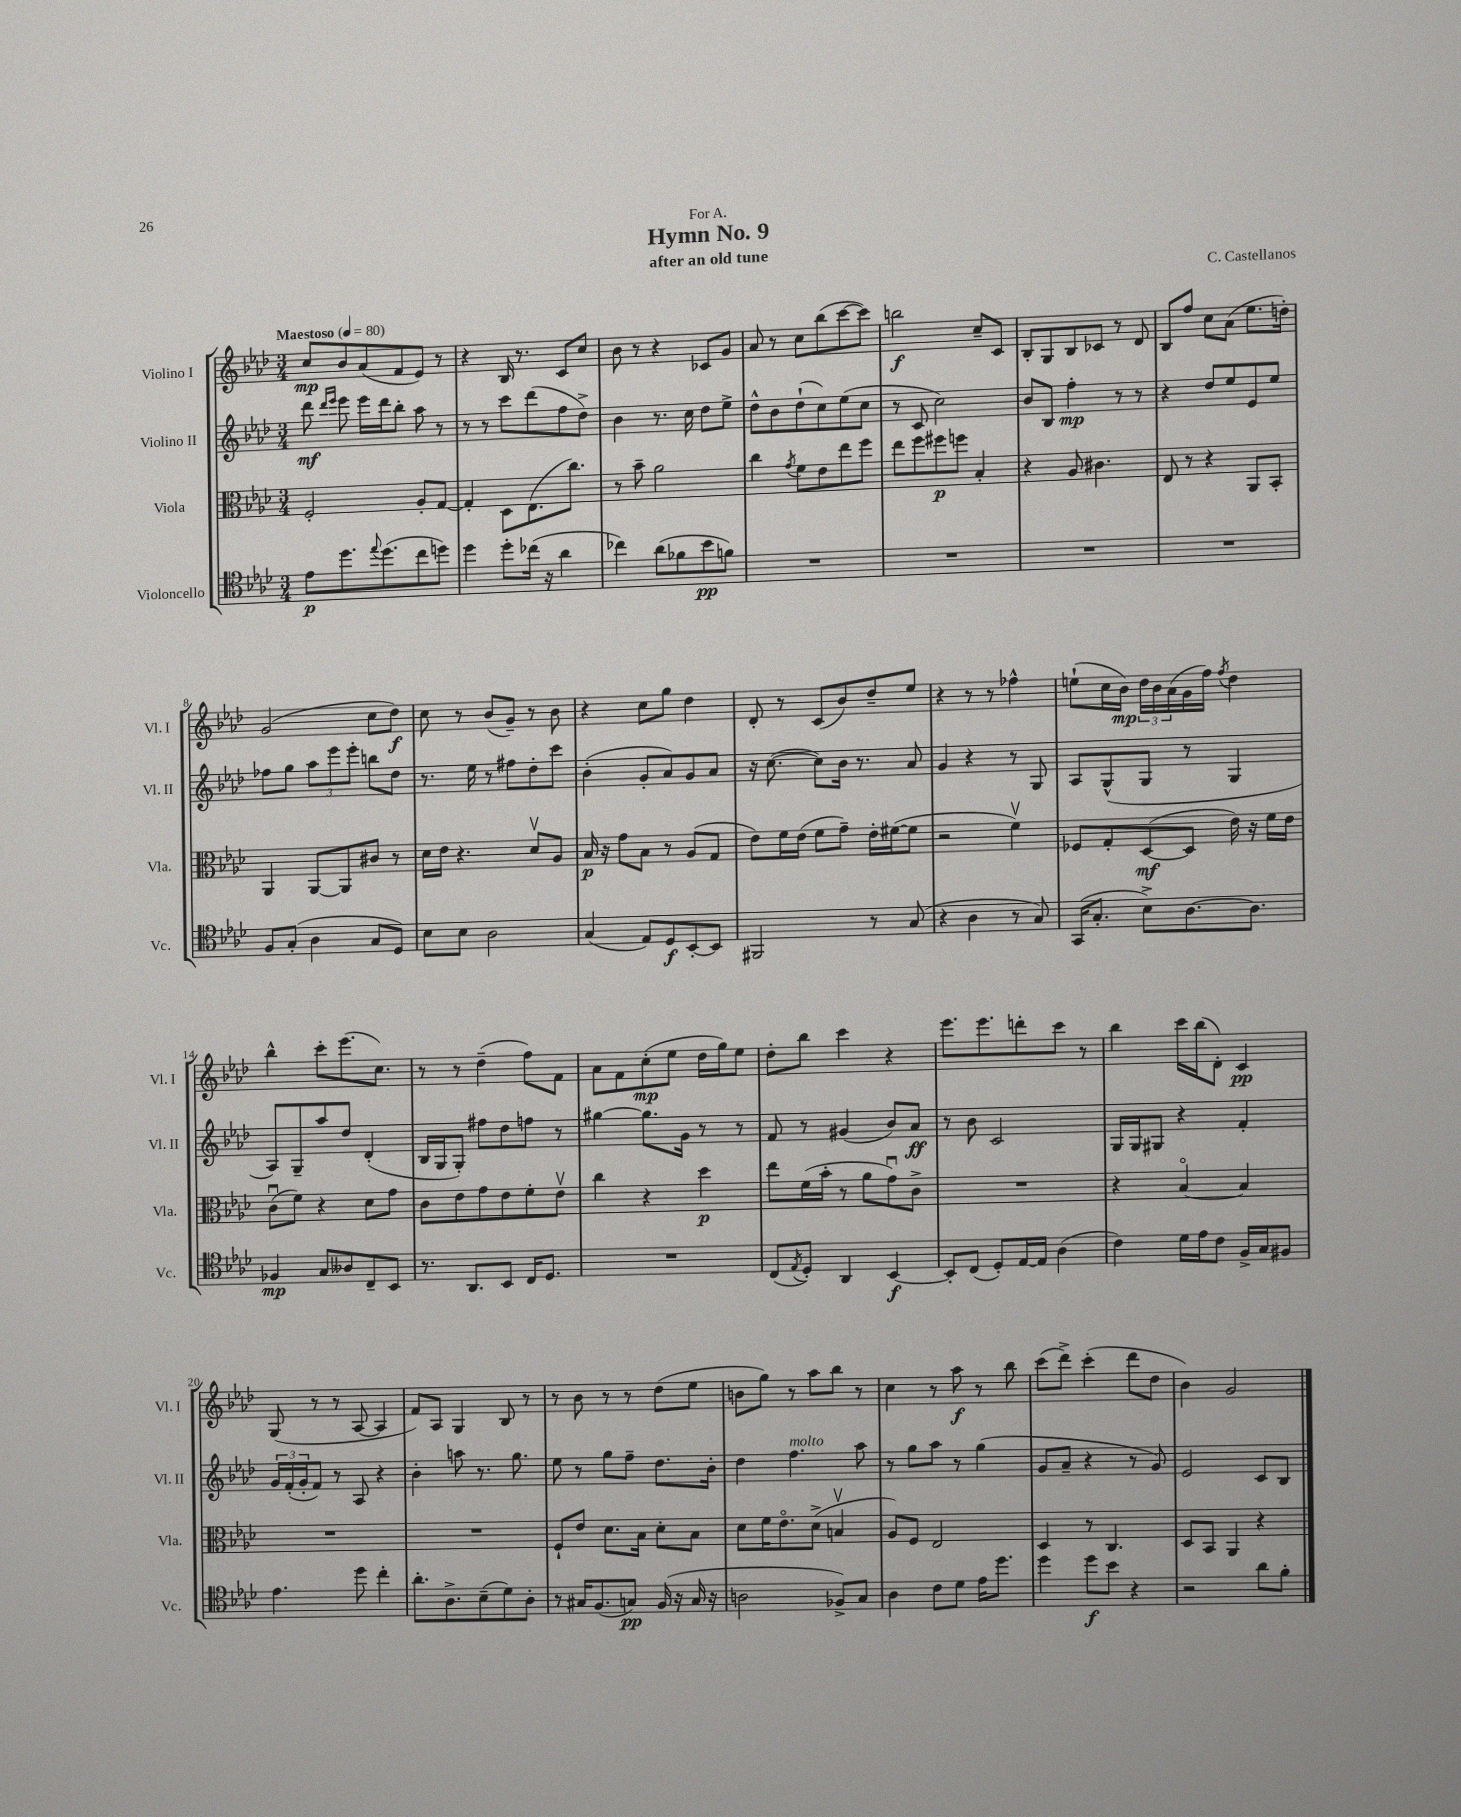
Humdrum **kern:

**kern	**kern	**kern	**kern
*staff4	*staff3	*staff2	*staff1
*clefC4	*clefC3	*clefG2	*clefG2
*k[b-e-a-d-]	*k[b-e-a-d-]	*k[b-e-a-d-]	*k[b-e-a-d-]
*M3/4	*M3/4	*M3/4	*M3/4
*MM80	*MM80	*MM80	*MM80
8e-	2F'	8ddd-	8cc
.	.	16qqddd-	.
.	.	16qqeee-	.
8.dd-	.	8eee-	8b-
.	.	16eee-	(8a-
8qqee-	.	.	.
(8.dd-	.	16ddd-	.
.	.	8bb-'	8f
8cc	8A-'	8aa-	8e-)
8dd)	[8G	8r	8r
=	=	=	=
4dd-	4G']	8r	4r
.	.	8r	.
8dd-'	8D-	8ccc	16B-
.	.	.	8.r
(16cc-	(8.E-	(8ddd-	.
16r	.	.	.
4a-	.	8ff	8c
.	8.cc)	.	.
.	.	8dd-^)	8cc
=	=	=	=
4cc-)	8r	4b-	8b-
.	8b-~	.	8r
(8a-	2a-	8.r	4r
8f-	.	.	.
.	.	16cc	.
8b-	.	8dd-	8c-
8f)	.	8ee-^	8g
=	=	=	=
2.r	4cc	8dd-^^	8a-
.	.	8b-	8r
.	8qg	.	.
.	8f	(8dd-`	8cc
.	8e-	8cc)	(8bb-
.	8ee-	(8ee-	[8ccc
.	8ff	8cc	8ccc])
=	=	=	=
2.r	8ee-	8r	2bb
.	8ff	8c	.
.	8ff#	2cc)	.
.	8ff	.	.
.	4B-'	.	8cc~
.	.	.	8c
=	=	=	=
2.r	4r	8b-	8B-'
.	.	8B-	8G
.	8A-	4ff'	8B-
.	4.c#	.	8c-
.	.	8r	8r
.	.	8r	8d-
=	=	=	=
2.r	8E-	4r	8B-
.	8r	.	8ff
.	4r	8dd-	8cc
.	.	8ee-	(8a-
.	8AA-	8e-	8.ee-
.	8BB-'	8ee-	.
.	.	.	16dd')
=	=	=	=
8F	4AA-	8ff-	(2g
(8G'	.	8gg	.
4A-	[8AA-	12aa-	.
.	.	12eee-	.
.	8AA-]	.	.
.	.	12eee-'	.
8G	8c#	8bb	8cc
8D-)	8r	8dd-	8dd-)
=	=	=	=
8B-	16d-	8.r	8cc
.	16e-	.	.
8B-	4.r	.	8r
.	.	16ee-	.
2A-	.	8r	(8b-
.	.	8ff#	8g~)
.	8d-v	8dd-'	8r
.	8A-	8ccc	8b-
=	=	=	=
(4G	16B-	(4b-'	4r
.	16r	.	.
.	8g	.	.
8E-)	8B-	8g'	8cc
8D-	8r	8a-)	8gg
[8BB-'	(8A-	8g	4dd-
8BB-]	8G	8a-	.
=	=	=	=
2FF#	8e-)	16r	8d-'
.	.	([8.cc	.
.	16f	.	8r
.	(16e-	.	.
.	8f	8cc])	(8c
.	8g~)	16b-	8b-)
.	.	8.r	.
8r	16e-'	.	8dd-~
.	([16f#	.	.
(8G	8f#]	8a-	8ee-
=	=	=	=
4r	2r	4g	4r
4A-	.	4r	8r
.	.	.	8r
8r	4fv)	8r	4ff-^^
8G)	.	8G	.
=	=	=	=
(16GG	8F-	8A-	(8ee`
8.G'	.	.	.
.	8G'	(8G^^	16cc
.	.	.	16b-)
8B-^)	([8D-	8G	24dd-
.	.	.	24b-
.	.	.	(24a-
[8.A-	8D-]	8r	16g
.	.	.	16ff)
.	.	.	8qff
.	16e-)	4G	4dd-
8.A-]	16r	.	.
.	16f	.	.
.	16e-	.	.
=	=	=	=
4F-	(8cu	8A-)	4bb-^^
.	8f)	8G~	.
8G	4r	8aa-	8ccc'
8A--	.	8dd-	(8.eee-
8C~	8d-	(4d-'	.
.	.	.	8.cc)
8BB-	8g	.	.
=	=	=	=
8.r	8c	16B-	8r
.	.	16G	.
.	8e-	8G')	8r
8.AA-	.	.	.
.	8g	8ff#	(4dd-~
8BB-	8e-	8dd-	.
16C	8f'	8ff	8ff)
8.D-	.	.	.
.	8e-v	8r	8f
=	=	=	=
2.r	4cc	[4gg#	8a-
.	.	.	8f
.	4r	8.gg#]	(8cc'
.	.	.	8ee-
.	.	16g	.
.	4dd-	8r	16dd-
.	.	.	16gg)
.	.	8r	8ee-
=	=	=	=
(8C	8ee-	8f	8dd-'
8qE-	.	.	.
8D-')	(16f	8r	8bb-
.	16b-'	.	.
4AA-	8r	(4g#	4ccc
.	8a-	.	.
[4BB-	8gu)	8b-)	4r
.	8c^	8a-	.
=	=	=	=
8BB-']	2.r	8r	8.eee-
(8C	.	8b-	.
.	.	.	8.eee-
8D-')	.	2c	.
[16E-	.	.	8ddd'
16E-]	.	.	.
(4A-	.	.	8ccc
.	.	.	8r
=	=	=	=
4c)	4r	16G	4bb-
.	.	16G	.
.	.	8G#	.
16d-	[4B-o	4r	16ccc
16e-	.	.	(16bb-
8c	.	.	8d-')
16F^	4B-]	4f'	4c
16G	.	.	.
8F#	.	.	.
=	=	=	=
4.e-	2.r	24g	(8G
.	.	(24f'	.
.	.	24g'	.
.	.	8f)	8r
.	.	8r	8r
8dd-	.	8A-	[8A-
4cc'	.	4r	4A-]
=	=	=	=
8.a-'	2.r	4b-'	8f)
.	.	.	8A-
8.A-^	.	.	.
.	.	8aa	4G
(8B-~	.	8.r	.
8d-)	.	.	8B-
.	.	8.gg	.
8A-'	.	.	8r
=	=	=	=
8r	8F`	8ee-	8r
16G#	8e-	8r	8b-
(8.F	.	.	.
.	8.d-	8gg	8r
8G)	.	8ff~	8r
.	16B-	.	.
(16F	8d-'	8.dd-	(8dd-
16r	.	.	.
16G	8B-	.	8ee-
16r	.	16b-'	.
=	=	=	=
2A	8d-	4dd-	8b
.	16f	.	8gg)
.	8.e-o	.	.
.	.	4.ff	8r
.	(8d-^	.	8aa-
8F-^)	4Bv	.	8bb-
8G	.	8aa-	8r
=	=	=	=
4A-	8A-)	8r	4cc
.	8F	8gg	.
8c	2E-	8aa-	8r
8d-	.	8r	8aa-
16e-	.	(4gg	8r
8.dd-	.	.	.
.	.	.	8bb-
=	=	=	=
4dd-	4D-	8g	(8ccc
.	.	8a-~	8ddd-^)
8dd-	8r	4r	(4ccc'
8b-	4.C	.	.
4r	.	8r	8ddd-
.	.	8g)	8dd-
=	=	=	=
2r	8D-	2e-	4b-)
.	8BB-	.	.
.	4AA-	.	2g
8a-	4r	8c	.
8f'	.	8B-	.
==	==	==	==
*-	*-	*-	*-
